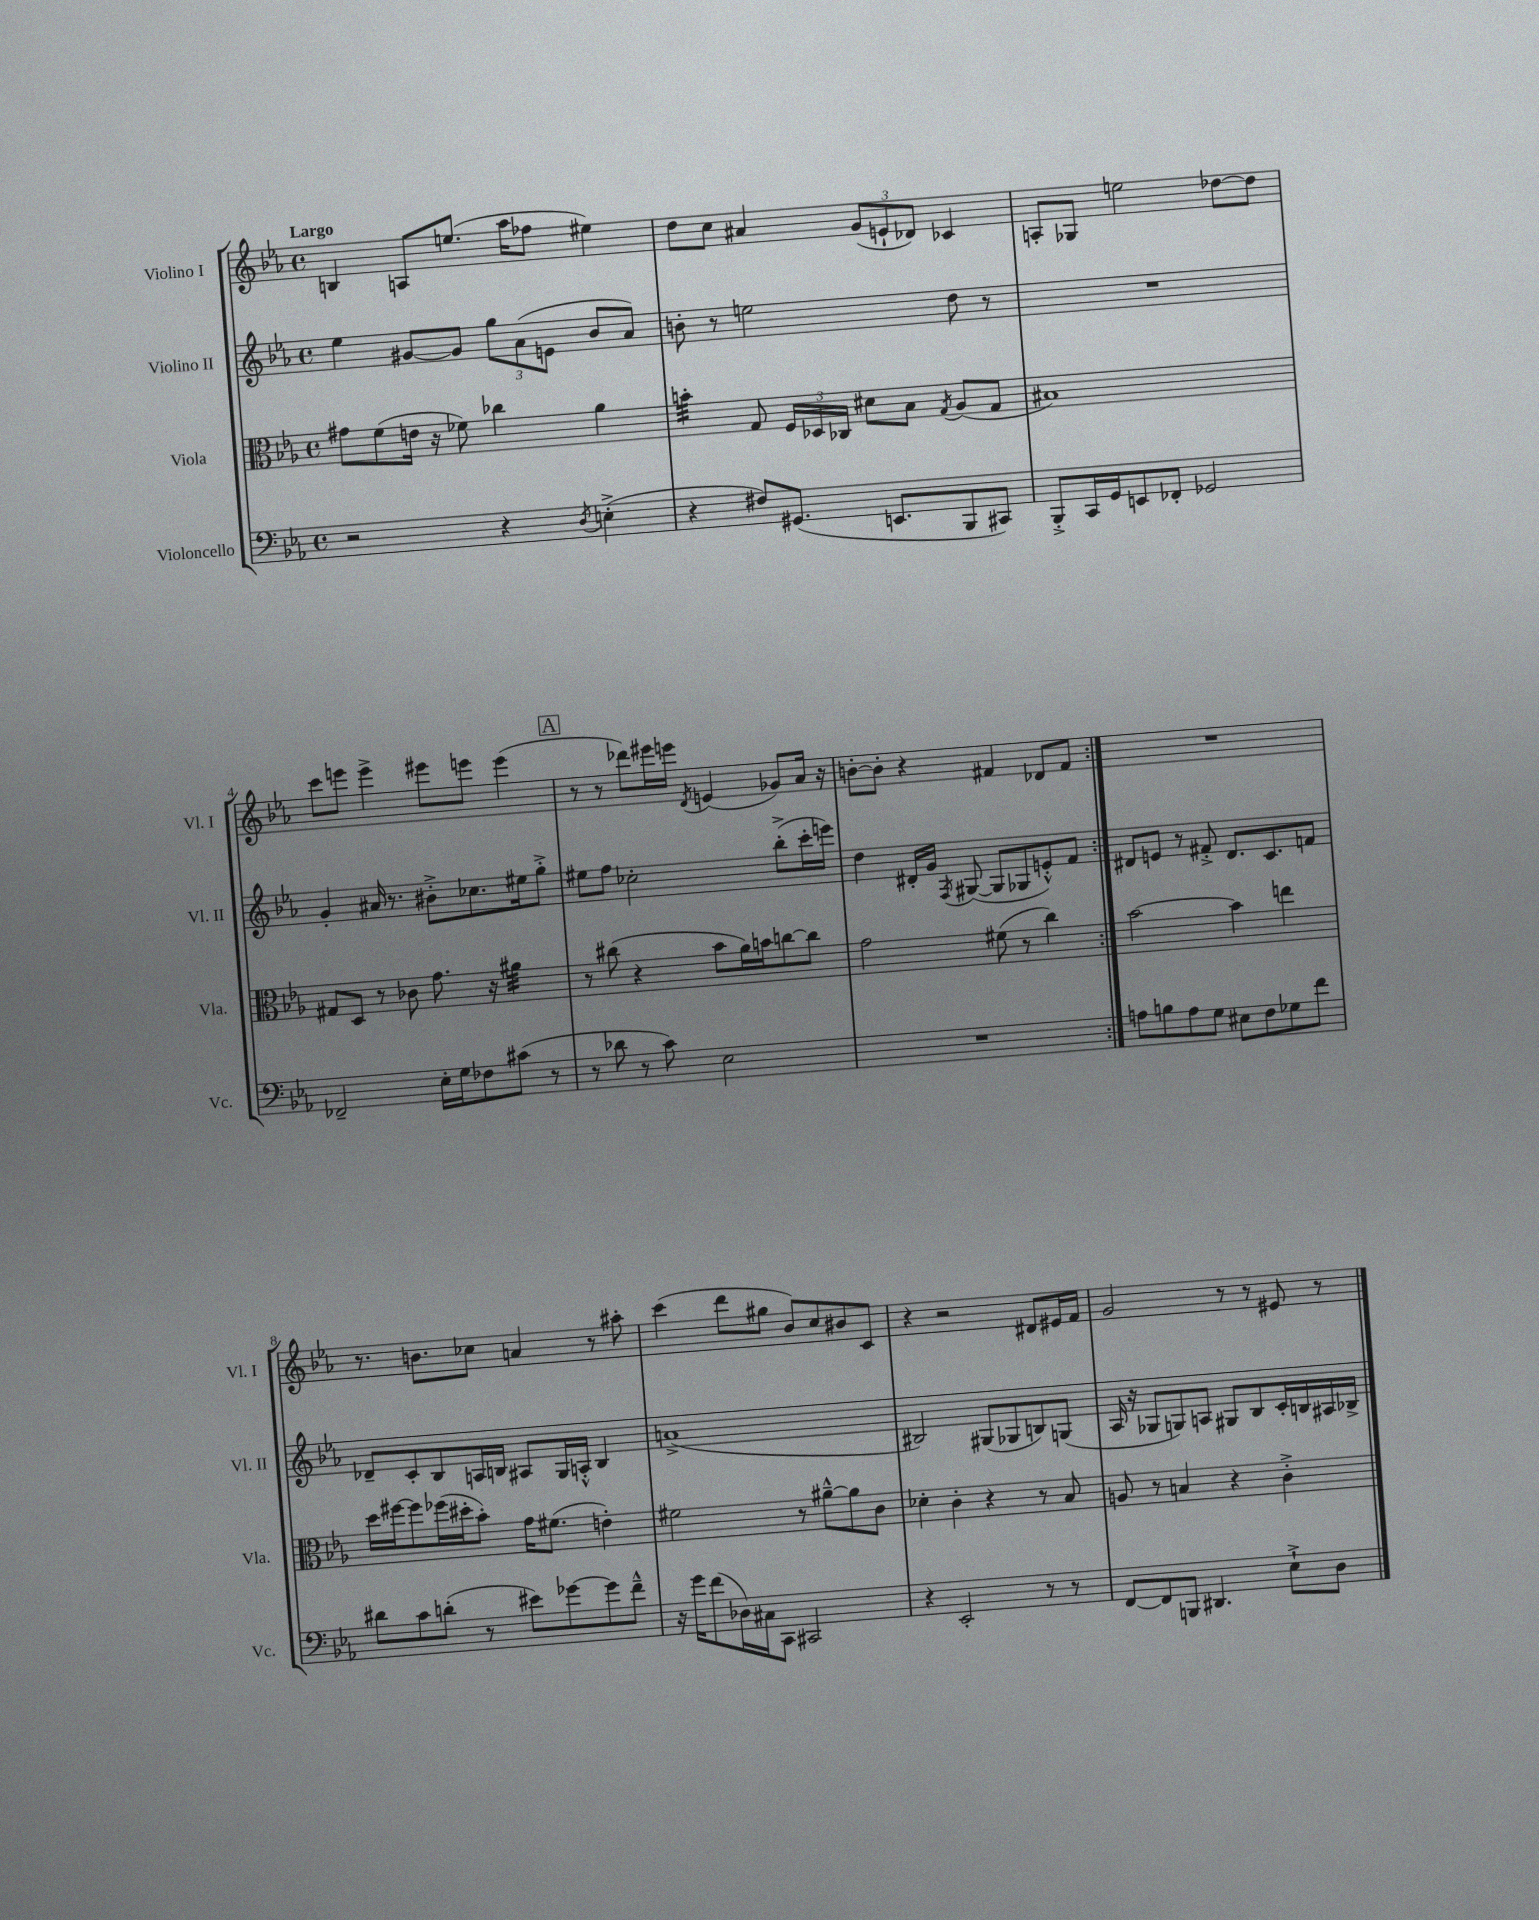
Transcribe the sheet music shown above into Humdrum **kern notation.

**kern	**kern	**kern	**kern
*staff4	*staff3	*staff2	*staff1
*clefF4	*clefC3	*clefG2	*clefG2
*k[b-e-a-]	*k[b-e-a-]	*k[b-e-a-]	*k[b-e-a-]
*M4/4	*M4/4	*M4/4	*M4/4
*met(c)	*met(c)	*met(c)	*met(c)
2r	8g#	4ee-	4B
.	(8f	.	.
.	16e	[8g#	8A
.	16r	.	.
.	8f-)	8g#]	(8.ee
4r	4cc-	12gg	.
.	.	.	16aa-
.	.	(12a-	.
.	.	.	8ff-
.	.	12e	.
8qD	.	.	.
(4E'^	4a-	8b-	4ee#)
.	.	8a-)	.
=	=	=	=
4r	4b'	8b'	8dd
.	.	8r	8cc
8F#)	8G	2ee	4a#
(8.GG#	24F	.	.
.	24D-	.	.
.	24C-	.	.
.	8d#	.	(12g
8.EE	.	.	.
.	.	.	12e`
.	8B-	.	.
.	.	.	12d-)
.	8qG	.	.
8BBB-	(8A-	8dd	4c-
8CC#)	8G	8r	.
=	=	=	=
8BBB-'^	1B#)	1r	8A'
16CC	.	.	8G-
16GG	.	.	.
8EE	.	.	2ee
8FF-'	.	.	.
2GG-	.	.	.
.	.	.	[8dd-
.	.	.	8dd-]
=	=	=	=
2FF-~	8G#	4g'	8ccc
.	8D	.	8eee
.	8r	16a#	4eee^
.	.	8.r	.
.	8c-	.	.
16E-'	8.g	8b#'^	8eee#
16G	.	.	.
8F-	.	8.cc-	8eee
.	16r	.	.
(8c#	4a#	.	(4eee
.	.	16ee#	.
8r	.	8gg'^	.
=	=	=	=
8r	8r	8ee#	8r
8d-	(8cc#	8ff	8r
8r	4r	2cc-'	8ddd-)
8c)	.	.	16eee#
.	.	.	16eee
.	.	.	8qd
2E-	8b-	.	(4e
.	16a-)	.	.
.	16b	.	.
.	[8cc	(8bb-'^	8g-)
.	8cc]	16ccc'	16a-
.	.	16eee)	16r
=	=	=	=
1r	2g	4dd	[8b'
.	.	.	8b']
.	.	16d#'	4r
.	.	16g	.
.	.	8qF	.
.	.	([8G#	.
.	(8f#	8G#]	4f#
.	8r	8G-	.
.	4cc)	8e'^^)	8d-
.	.	8f	8f#
=:|!	=:|!	=:|!	=:|!
8A	[2b-	8d#	1r
8B	.	8e	.
8A	.	8r	.
8G	.	8f#'^	.
8E#	4b-]	8.d#	.
8F	.	.	.
.	.	8.c	.
8G-	4ee	.	.
8f	.	8f	.
=	=	=	=
8d#	16dd	8d-~	8.r
.	[16ff#	.	.
8c	8ff#]	8c'	.
.	.	.	8.b
(8d'	(16ff-	8B-	.
.	16dd#'	.	.
8r	8b-')	16A	8cc-
.	.	16B	.
8e#)	16g	8A#	4a
.	(8.f#	.	.
[8g-	.	16G	.
.	.	16A'^^	.
8g-]	4e')	4B	8r
8f~^^	.	.	8aa#'
=	=	=	=
16r	2f#	(1a^	(4ccc
16g	.	.	.
(8f	.	.	.
16D-)	.	.	8ddd
16C#	.	.	.
8CC	.	.	8gg#
2CC#	8r	.	8b-)
.	[8a#~^^	.	8cc
.	8a#]	.	8b#
.	8c	.	8c
=	=	=	=
4r	4d-'	2B#)	4r
2EE-'	4c'	.	2r
.	4r	(8G#	.
.	.	8G-	.
8r	8r	8B)	8d#
8r	8B-	(8G	16e#
.	.	.	16f
=	=	=	=
[8FF	8A	16A-	2g
.	.	16r	.
8FF]	8r	8G-	.
8BBB	4B	8G)	.
4.DD#	.	8A	.
.	4r	8G#	8r
.	.	8B-	8r
8E-`^	4c'^	16c'	8e#
.	.	16B	.
8D	.	16A#	8r
.	.	16B-^	.
==	==	==	==
*-	*-	*-	*-
